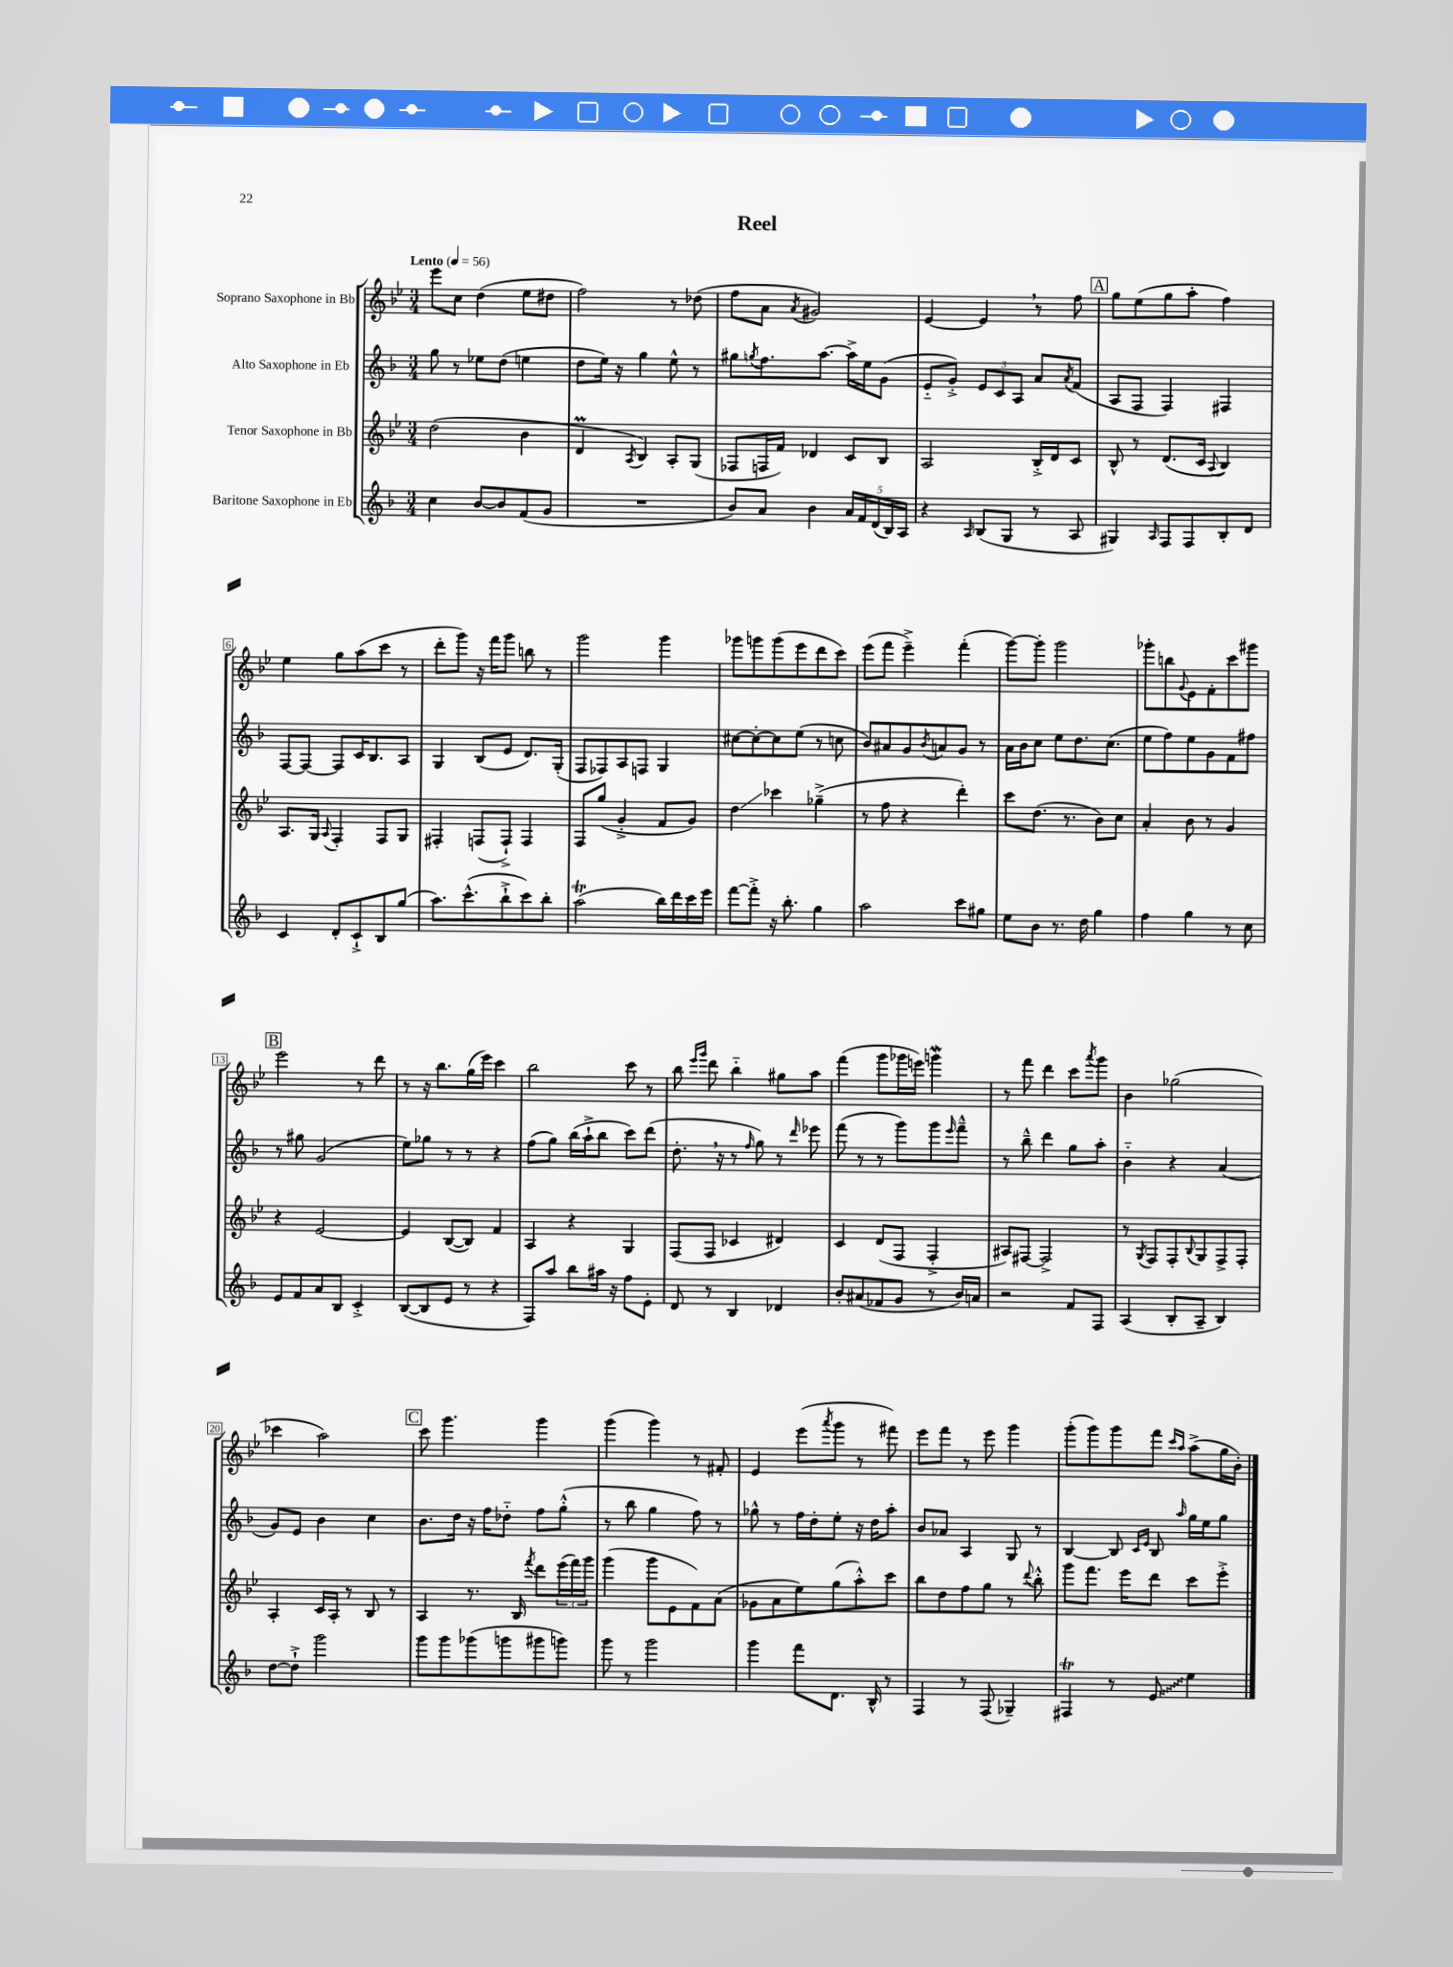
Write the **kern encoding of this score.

**kern	**kern	**kern	**kern
*staff4	*staff3	*staff2	*staff1
*clefG2	*clefG2	*clefG2	*clefG2
*k[b-]	*k[b-e-]	*k[b-]	*k[b-e-]
*M3/4	*M3/4	*M3/4	*M3/4
*MM56	*MM56	*MM56	*MM56
4cc	(2dd	8gg	8eee-
.	.	8r	8cc
[8b-	.	8ee-	(4dd
8b-]	.	(8dd	.
(8f	4b-	4ee	8ee-
8g	.	.	8dd#
=	=	=	=
2.r	4d	8dd	2ff)
.	.	16ee)	.
.	.	16r	.
.	8qA	.	.
.	4B-)	4gg	.
.	8A'	8ee^^	8r
.	(8G	8r	(8dd-
=	=	=	=
8b-)	8F-	8gg#	8ff
.	.	8qgg	.
8a	16F	8.ff	8a
.	16f)	.	.
.	.	.	8qa
4b-	4d-	.	2g#)
.	.	[8.aa	.
20a	8c	16aa^]	.
20f	.	.	.
.	.	16ee	.
(20d	.	.	.
.	8B-	(8g	.
20B-)	.	.	.
20A	.	.	.
=	=	=	=
4r	2A	8e'~	[4e-
.	.	8g'^)	.
16qqA	.	.	.
(8B-	.	12e	4e-]
.	.	12c	.
8G	.	.	.
.	.	12A	.
8r	16B-'^	8a	8r
.	16d	.	.
.	.	8qa	.
8A	8c	(8f	8ff
=	=	=	=
4G#)	8B-^^	8A	8gg
.	8r	8F	(8ee-
16qqA	.	.	.
8F	(8.d	4F)	8gg
8F	.	.	8aa'
.	16c	.	.
.	8qqA	.	.
8B-'	4B-)	4F#	4ff)
8d	.	.	.
=	=	=	=
4c	8.A	[8F	4ee-
.	.	8F_	.
.	16G	.	.
.	8qqA	.	.
8d'	4F'	8F]	8gg
8c`^	.	16c	(8aa
.	.	8.B-	.
8B-	8F	.	8ccc
(8gg	8G	8A	8r
=	=	=	=
8.aa)	4F#'	4G	8ddd'
.	.	.	8ggg)
(8.ccc^^	.	.	.
.	(8F	(8B-	16r
.	.	.	16fff
8bb-`^	8F`^)	8e	8ggg
8ccc)	4F	8.d)	8bb
8bb-'	.	.	8r
.	.	(16G'	.
=	=	=	=
(2aa	8F	8F	2ggg
.	(8gg	8F-)	.
.	4g'^	8A	.
.	.	8F	.
16bb-)	8f	4G	4ggg
16ddd	.	.	.
16ccc	8g)	.	.
16eee	.	.	.
=	=	=	=
[8fff	4dd	[8cc#	8ggg-
8fff'^]	.	8cc#'_	8ggg
16r	4ccc-	8cc#]	(8ggg
8.bb-'	.	.	.
.	.	(8ee	8eee-
4gg	(4gg-~^	8r	8ddd
.	.	8cc	8ccc)
=	=	=	=
2aa	8r	8b-)	(8eee-
.	8ff	8a#	8fff
.	4r	8g	4eee-~^)
.	.	8qb-	.
.	.	8a	.
8ccc	4ddd')	8g	(4fff'
8gg#	.	8r	.
=	=	=	=
8ee	8ccc	16a	[8ggg)
.	.	16b-	.
8b-	(8.dd	8cc	8ggg']
8.r	.	8ee	2ggg
.	8.r	.	.
.	.	8.dd	.
16dd	.	.	.
4gg	8b-)	.	.
.	.	(8.cc	.
.	8cc	.	.
=	=	=	=
4ff	4a'	8ee	8ggg-'
.	.	8ff)	8bb
.	.	.	8qqg
4gg	8b-	8ee	8e-
.	8r	8g	8f'
8r	4g	8f	8ccc
8cc	.	8ff#	8ggg#
=	=	=	=
8e	4r	8r	2eee-
8f	.	8gg#	.
8a	[2e-	(2g	.
8B-	.	.	.
4c'^	.	.	8r
.	.	.	8ddd
=	=	=	=
([8B-	4e-]	8ee)	8r
8B-]	.	8gg-	16r
.	.	.	8.bb-
8e	([8B-	8r	.
8r	8B-])	8r	(16gg
.	.	.	16eee-)
4r	4f	4r	4ccc
=	=	=	=
8F)	4A	(8ff	2bb-
8aa	.	8gg)	.
8bb-	4r	(16bb-	.
.	.	16aa`^	.
16aa#	.	8bb-	.
16r	.	.	.
8ff	4G	8ccc)	8ccc
8e'	.	(8ddd	8r
=	=	=	=
8d	(8F	8.dd'	8bb-
.	.	.	16qqeee-
.	.	.	16qqggg
8r	8F	.	8ddd
.	.	16r	.
4B-	4c-	8r	4bb-'~
.	.	16qqff	.
.	.	8gg)	.
4d-	4d#)	8r	8gg#
.	.	16qqddd	.
.	.	8eee-	8aa
=	=	=	=
8b-'	4c	(8fff	(4fff
(8a#	.	8r	.
8f-	(8d	8r	8ggg
8g	8F	8ggg)	16ggg-
.	.	.	16eee)
8r	4F'^	8ggg	4ggg
.	.	16qqeee	.
16b-)	.	8fff~^^	.
16a	.	.	.
=	=	=	=
2r	8A#)	8r	8r
.	[8F#	8bb-~^^	8fff
.	2F#^]	4ddd	4ddd
8f	.	8gg	8ccc
.	.	.	8qaaa
8F	.	8aa'	8ggg
=	=	=	=
(4A	8r	4b-'~	4b-
.	8qG	.	.
.	8F	.	.
8B-'	8F'	4r	(2gg-
.	8qqB-	.	.
8A~	8G	.	.
4B-)	8F^	(4a	.
.	8F'	.	.
=	=	=	=
[8dd	4A'	8g)	4ccc-
8dd`^]	.	8e	.
2ggg	16c	4b-	2aa)
.	16A'	.	.
.	8r	.	.
.	8B-	4cc	.
.	8r	.	.
=	=	=	=
8ggg	4A	8.b-	8ccc
8ggg	.	.	4.ggg
.	.	16dd	.
(8ggg-	8.r	16r	.
.	.	16ff	.
8ggg	.	8dd-'~	.
.	16B-	.	.
.	8qfff	.	.
8ggg#	8ddd	8ff	4ggg
8ggg)	(24eee-	(8gg'^^	.
.	24fff)	.	.
.	24ggg	.	.
=	=	=	=
8ggg	(4ggg	8r	(4ggg
8r	.	8bb-	.
2ggg	8ggg	4gg	4ggg)
.	8e-	.	.
.	8f)	8ff)	8r
.	(8a	8r	8f#'
=	=	=	=
4ggg	8g-	8gg-^^	4e-
.	8a	8r	.
8fff	8ee-)	16ff	(8eee-
.	.	16dd'	.
.	.	.	8qaaa
8.d	(8gg	8ee'	8ggg
.	8aa'^^)	16r	8r
16B-^^	.	16dd	.
8r	8ccc	8aa'	8fff#)
=	=	=	=
4F	8bb-	8b-	8eee-
.	8dd	8a-	8fff
8r	8ff	4A	8r
(8F	8gg	.	8eee-
4G-~)	8r	8G	4ggg
.	8qqddd	.	.
.	8bb-'^^	8r	.
=	=	=	=
4F#	8ggg	[4B-	(8ggg'
.	8.fff	.	8ggg)
8r	.	8B-]	8ggg
.	16eee-	.	.
.	.	16qqc	.
.	.	16qqe	.
8e	8ddd	8B-	8fff
.	.	.	16qqccc
.	.	16qqaa	16qqaa
4ee	8ccc	16gg	(8aa^
.	.	16ee	.
.	8eee-'^	8gg	16gg
.	.	.	16b-')
==	==	==	==
*-	*-	*-	*-
